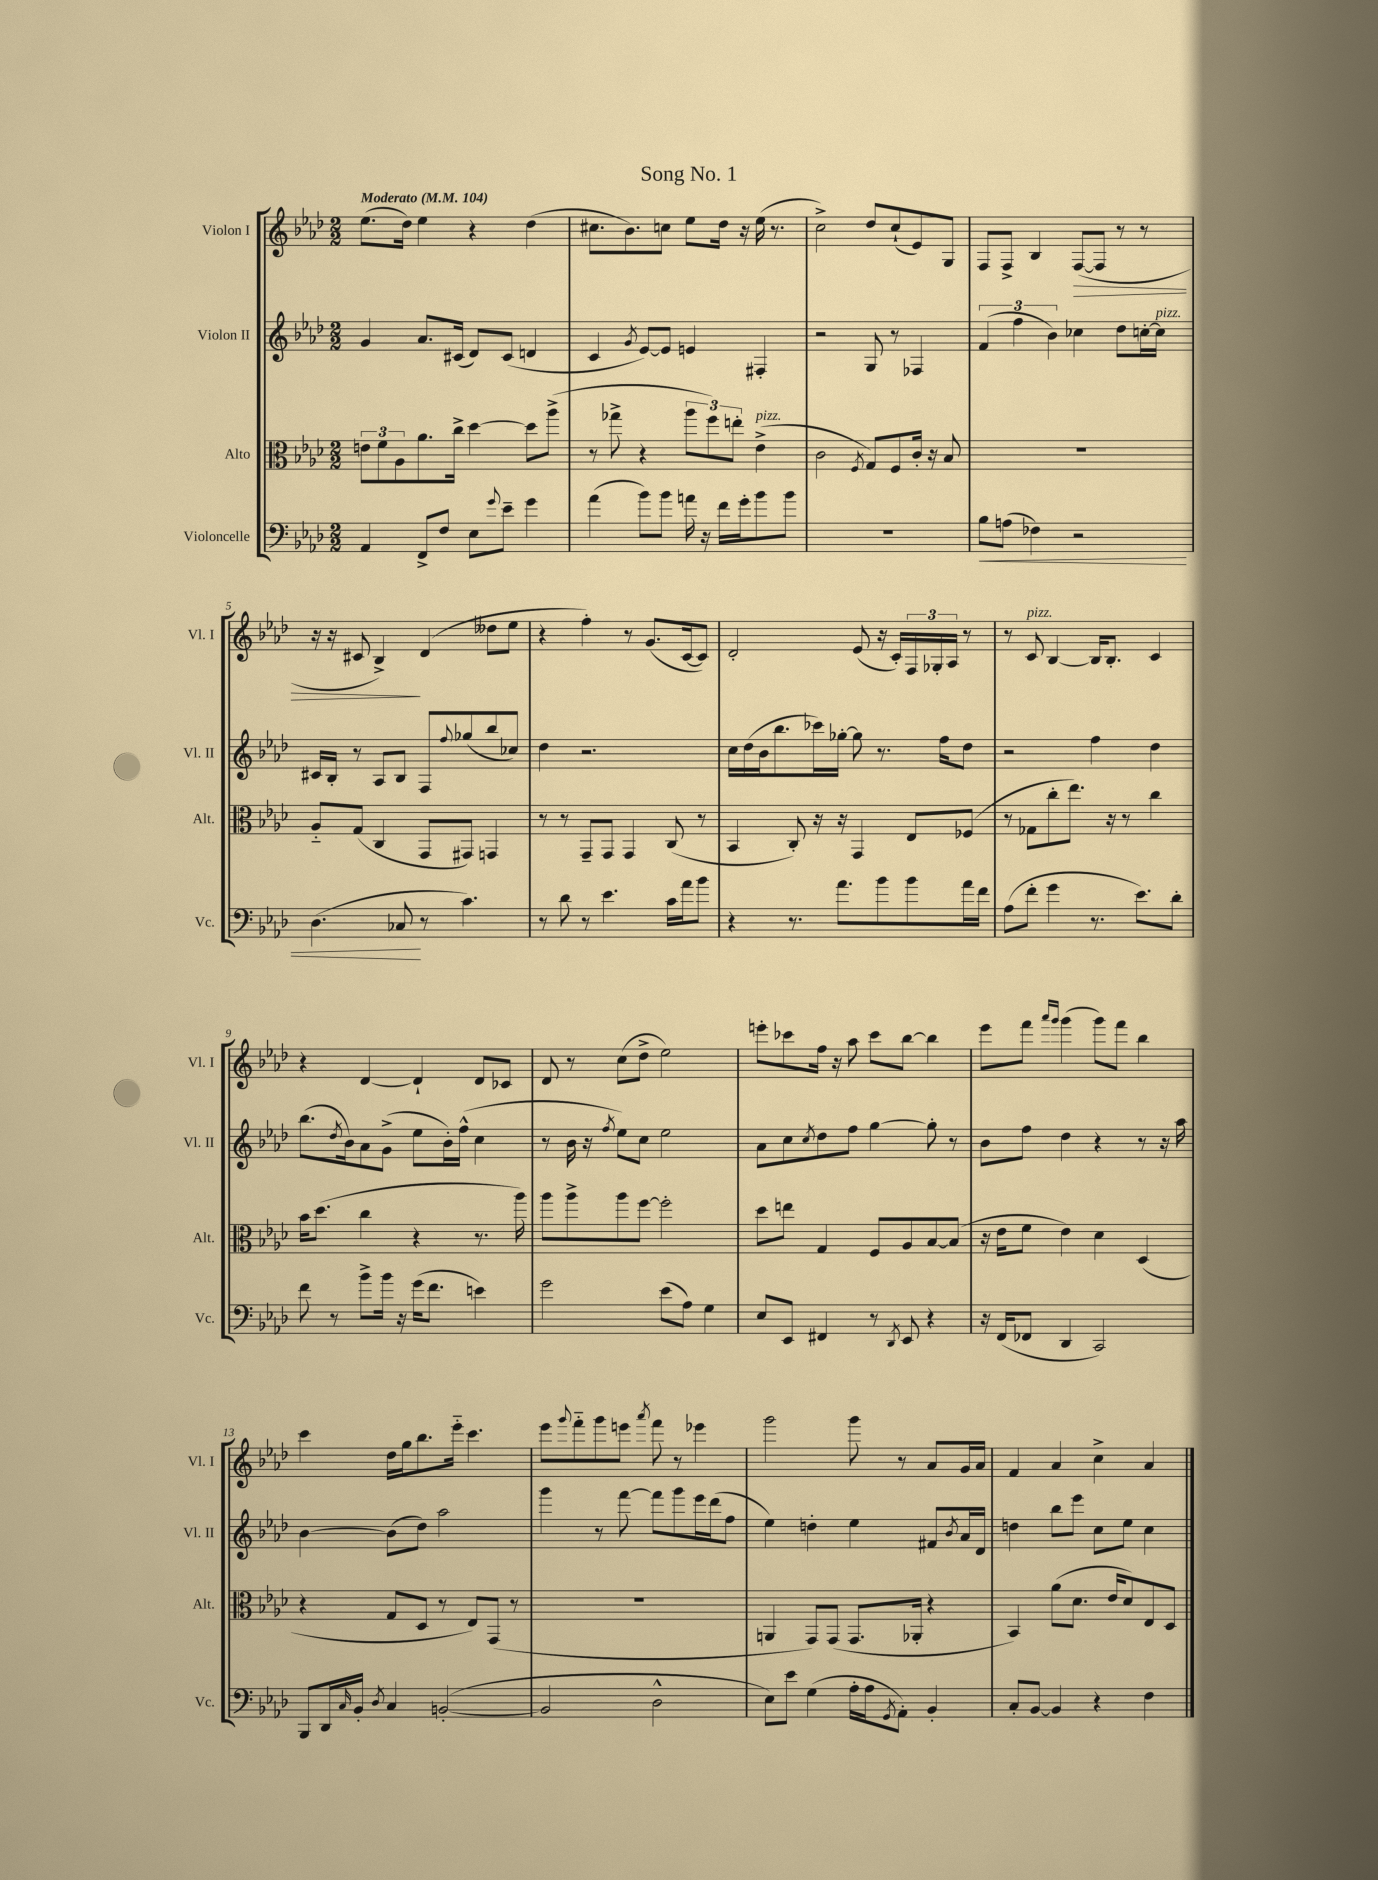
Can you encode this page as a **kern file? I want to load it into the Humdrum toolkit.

**kern	**kern	**kern	**kern
*staff4	*staff3	*staff2	*staff1
*clefF4	*clefC3	*clefG2	*clefG2
*k[b-e-a-d-]	*k[b-e-a-d-]	*k[b-e-a-d-]	*k[b-e-a-d-]
*M2/2	*M2/2	*M2/2	*M2/2
*MM104	*MM104	*MM104	*MM104
4AA-/	12e\L	4g/	(8.ee-\L
.	12f\	.	.
.	12A-\	.	.
.	.	.	16dd-\Jk)
8FF^/L	8.a-\	8.a-/L	4ee-\
8F/J	.	.	.
.	16cc^\Jk	(16c#/Jk	.
8E-\L	[4dd-\	8d-/L)	4r
8qqg/	.	.	.
8e-~\J	.	(8c#/J	.
4g\	8dd-\]L	4d/	(4dd-\
.	(8aa-^\J	.	.
=	=	=	=
(4a-\	8r	4c/	8.cc#\L
.	8gg-^\	.	.
.	.	.	8.b-\)
.	.	8qg/	.
8b-\L)	4r	[8e-/L)	.
8b-\J	.	8e-/]J	8cc\J
16a\	12aa-\L	4e/	8ee-\L
16r	.	.	.
.	12ff\)	.	.
16f\LL	.	.	16dd-\Jk
.	12ee'\J	.	.
16g'\J	.	.	16r
8b-\	(4e-^\	4F#'/	(16ee-\
.	.	.	8.r
8b-\J	.	.	.
=	=	=	=
1r	2c\	2r	2cc^\)
.	8qF/	.	.
.	8G/L)	8G/	8dd-/L
.	8F/	8r	(8cc`/
.	16c'/Jk	4F-/	8e-/)
.	16r	.	.
.	8B-/	.	8G/J
=	=	=	=
8B-\L	1r	(6f/	8F/L
(8A\J	.	.	8F^/J
.	.	6ff\	.
4F-\)	.	.	4B-/
.	.	6b-\)	.
2r	.	4cc-\	([8F/L
.	.	.	8F/]J
.	.	8dd-\L	8r
.	.	[16cc'\L	8r
.	.	16cc\]JJ	.
=	=	=	=
(4.D-\	8A-'~/L	16c#/LL	16r
.	.	16B-'/JJ	16r
.	(8G/J	8r	8c#/
.	4C/	8A-/L	4B-^/)
8C-/	.	8B-/J	.
8r	8GG/L	8F/L	(4d-/
.	.	8qqff/	.
4.c\)	8GG#/J)	(8gg-/	.
.	4GG/	8bb-/	8dd--\L
.	.	8cc-/J)	8ee-\J
=	=	=	=
8r	8r	4dd-\	4r
8d-\	8r	.	.
8r	8GG~/L	2.r	4ff'\)
4.e-\	8GG/J	.	.
.	4GG/	.	8r
.	.	.	(8.g/L
16c\LL	(8C/	.	.
16a-\J	.	.	[16c/k
8b-\J	8r	.	8c/]J)
=	=	=	=
4r	4BB-/	16cc\LL	2d-'/
.	.	(16dd-\	.
.	.	16b-\J	.
.	.	8.bb-\	.
8.r	8C'/)	.	.
.	16r	16ccc-\L)	.
8.a-\L	16r	[16gg-'\JJ	.
.	4GG/	8gg-\]	(8e-/
8b-\	.	8.r	16r
.	.	.	16c'/LL)
8b-\	8E-/L	.	24F/
.	.	.	24G-'/
.	.	16ff\LK	.
.	.	.	24A-/JJ
16a-\L	(8F-/J	8dd-\J	8r
16f\JJ	.	.	.
=	=	=	=
(8A-\L	8r	2r	8r
8f'\J	8G-\L	.	8c/
4g\	8cc'\	.	[4B-/
.	8.ee-\J)	.	.
8.r	.	4ff\	16B-/]LK
.	16r	.	8.B-'/J
.	8r	.	.
8.e-\L)	.	.	.
.	4cc\	4dd-\	4c/
8d-'\J	.	.	.
=	=	=	=
8f\	16b-\LK	(8.bb-\L	4r
.	(8.dd-\J	.	.
8r	.	.	.
.	.	8qdd-/	.
.	.	16b-\k)	.
8b-^\L	4cc\	8a-\	[4d-/
16b-\Jk	.	(8g^\J	.
16r	.	.	.
(16g\LK	4r	8ee-\L	4d-`/]
8.f\J	.	.	.
.	.	16b-'\L)	.
.	.	(16ff^^\JJ	.
4e\)	8.r	4cc\	8d-/L
.	.	.	8c-/J
.	16aa-\)	.	.
=	=	=	=
2g\	8aa-\L	8r	8d-/
.	8aa-^\	16b-\	8r
.	.	16r	.
.	.	8qff/	.
.	8aa-\	8ee-\L)	(8cc\L
.	[8ff\J	8cc\J	8dd-^\J
(8e-\L	2ff'\]	2ee-\	2ee-\)
8A-\J)	.	.	.
4G\	.	.	.
=	=	=	=
8E-/L	8dd-\L	8a-\L	8eee'\L
8EE-/J	8ee\J	8cc\	8ccc-\
.	.	8qcc/	.
4FF#/	4G/	8dd-\	16ff\Jk
.	.	.	16r
.	.	8ff\J	8aa-\
8r	8F/L	[4gg\	8ccc-\L
8qDD-/	.	.	.
8EE-/	8A-/	.	[8bb-\J
4r	[8B-/	8gg'\]	4bb-\]
.	(8B-/]J	8r	.
=	=	=	=
16r	16r	8b-\L	8eee-\L
(16FF/LK	16e-\LK	.	.
8FF-/J	8f\J	8ff\J	8fff\J
.	.	.	16qqaaa-/LL
.	.	.	16qqggg/JJ
4DD-/	4e-\)	4dd-\	(4ggg\
2CC/)	4d-\	4r	8ggg\L)
.	.	.	8fff\J
.	(4D-/	8r	4bb-\
.	.	16r	.
.	.	16aa-\	.
=	=	=	=
8BBB-/L	4r	[4b-\	4ccc\
16DD-/L	.	.	.
16qqC/	.	.	.
16BB-'/JJ	.	.	.
8qD-/	.	.	.
4C/	8G/L	(8b-\]L	16dd-\LL
.	.	.	16gg\J
.	8D-/J	8dd-\J)	8.bb-\
([2BB'/	8r	2aa-\	.
.	.	.	16eee-'~\Jk
.	8E-/L)	.	4.ccc\
.	(8GG/J	.	.
.	8r	.	.
=	=	=	=
2BB/]	1r	4ggg\	8eee-\L
.	.	.	8qqggg/
.	.	.	8fff'~\
.	.	8r	8ggg\
.	.	[8fff\	8eee\J
.	.	.	8qaaa-/
2D-^^\	.	8fff\]L	8fff\
.	.	8ggg\	8r
.	.	16eee-\L	4eee-\
.	.	(16ddd-\J	.
.	.	8ff\J	.
=	=	=	=
8E-\L)	4AA/	4ee-\)	2ggg\
8e-\J	.	.	.
(4G\	8GG/L)	4dd'\	.
.	(8GG/J	.	.
16A-'\LL	8.GG/L	4ee-\	8ggg\
16A-\J	.	.	.
8qGG/	.	.	.
8AA-'\J)	.	.	8r
.	16AA-'/Jk	.	.
4BB-'/	4r	8f#/L	8a-/L
.	.	8qb-/	.
.	.	16a-/L	16g/L
.	.	16d-/JJ	16a-/JJ
=	=	=	=
8C'/L	4BB-/)	4dd\	4f/
[8BB-/J	.	.	.
4BB-/]	(8a-\L	8bb-\L	4a-/
.	8.d-\J	8eee-\J	.
4r	.	8cc\L	4cc^\
.	16e-/LK	.	.
.	8d-/)	8ee-\J	.
4F\	8E-/	4cc\	4a-/
.	8D-/J	.	.
==	==	==	==
*-	*-	*-	*-
